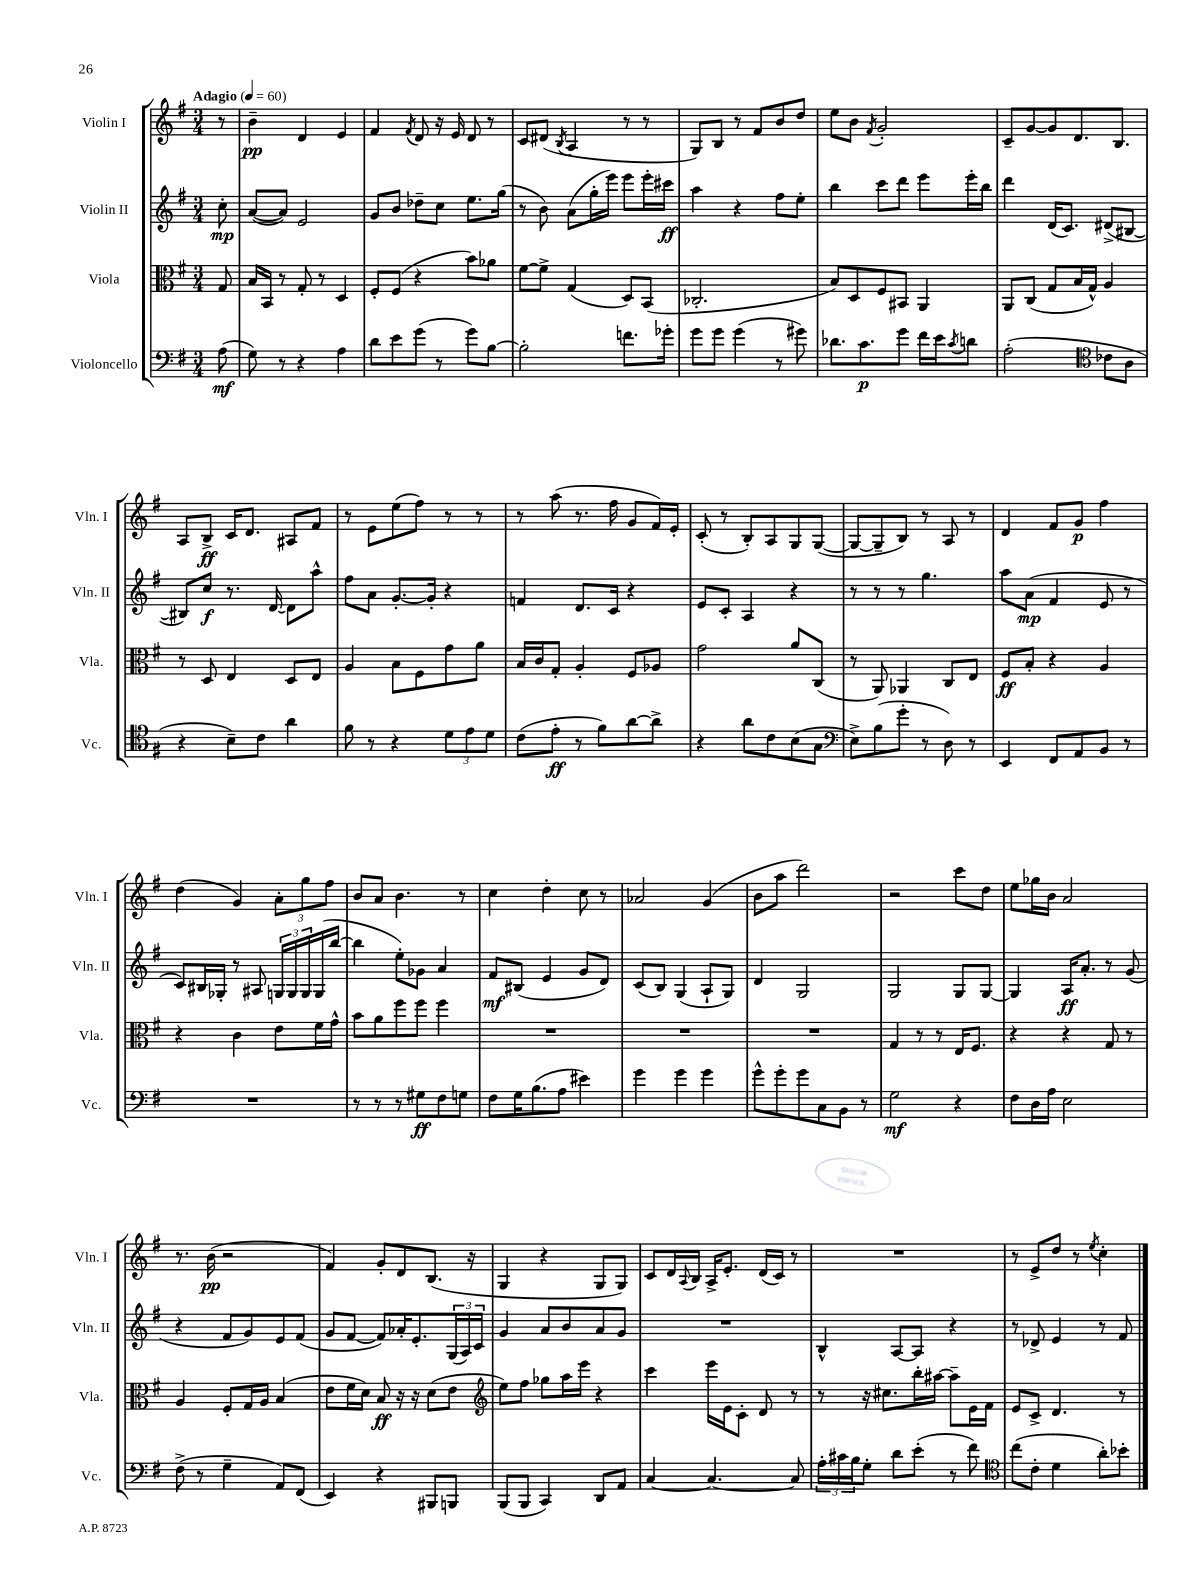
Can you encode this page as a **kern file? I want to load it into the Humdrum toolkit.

**kern	**kern	**kern	**kern
*staff4	*staff3	*staff2	*staff1
*clefF4	*clefC3	*clefG2	*clefG2
*k[f#]	*k[f#]	*k[f#]	*k[f#]
*M3/4	*M3/4	*M3/4	*M3/4
*MM60	*MM60	*MM60	*MM60
(8A	8G	8cc'	8r
=	=	=	=
8G)	16B	([8a	4b~
.	16BB	.	.
8r	8r	8a])	.
4r	8G'	2e	4d
.	8r	.	.
4A	4D	.	4e
=	=	=	=
8d	8F#'	8g	4f#
8e	(8F#	8b	.
.	.	.	8qf#
(8g	4r	8dd-~	8d
8r	.	8cc	16r
.	.	.	16e
8g)	8b)	8.ee	8d
[8B	8a-	.	8r
.	.	(16gg	.
=	=	=	=
2B']	[8f#	8r	8c
.	8f#^]	8b)	(8d#
.	.	.	8qB
.	(4G	(8a	4A
.	.	16gg'	.
.	.	16eee)	.
8.f	8D)	8eee	8r
.	(8BB	16eee'	8r
16g-'	.	16ccc#	.
=	=	=	=
8g	2.C-'	4aa	8G)
8g	.	.	8B
(4g	.	4r	8r
.	.	.	8f#
8r	.	8ff#	8b
8g#)	.	8ee'	8dd
=	=	=	=
8.d-	8B)	4bb	8ee
.	8D	.	8b
8.c	.	.	.
.	.	.	8qf#
.	8F#	8ccc	2g'
8g	8BB#	8ddd	.
16f#	4AA	8eee	.
16e	.	.	.
8qc	.	.	.
8d	.	16eee'	.
.	.	16bb	.
=	=	=	=
(2A'	8AA	4ddd	8c~
.	(8C	.	[8g
.	8G	(16d	8g]
.	.	8.c)	.
.	16B	.	8.d
.	16G^^)	.	.
*clefC4	*	*	*
8c-	4A	(8d#^	.
.	.	.	8.B
8A	.	[8B#	.
=	=	=	=
4r	8r	8B#])	8A
.	8D	8cc	8B^
8B~)	4E	8.r	16c
.	.	.	8.d
8c	.	.	.
.	.	[16d	.
4a	8D	8d]	8A#
.	8E	8aa^^	8f#
=	=	=	=
8f#	4A	8ff#	8r
8r	.	8a	8e
4r	8B	[8.g'	(8ee
.	8F#	.	8ff#)
.	.	16g']	.
12d	8g	4r	8r
12e	.	.	.
.	8a	.	8r
12d	.	.	.
=	=	=	=
(8c	16B	4f	8r
.	16c	.	.
8e'	8G'	.	(8aa
8r	4A'	8.d	8.r
8f#)	.	.	.
.	.	16c	16ff#
[8a	8F#	4r	8g
8a^]	8A-	.	16f#)
.	.	.	16e'
=	=	=	=
4r	2g	8e	(8c'
.	.	8c'	8r
8a	.	4A	8B')
8c	.	.	8A
(8B	8a	4r	8G
8G	(8C	.	([8G
=	=	=	=
*clefF4	*	*	*
8E^)	8r	8r	8G_
(8B	8AA)	8r	8G~]
8g'	4AA-	8r	8B)
8r	.	4.gg	8r
8D)	8C	.	8A
8r	8E	.	8r
=	=	=	=
4EE	8F#	8aa	4d
.	8B'	(8a	.
8FF#	4r	4f#	8f#
8AA	.	.	8g
8BB	4A	8e	4ff#
8r	.	8r	.
=	=	=	=
2.r	4r	8c)	(4dd
.	.	16B#	.
.	.	16G-'	.
.	4c	8r	4g)
.	.	8A#	.
.	8e	24G	12a'
.	.	24G	.
.	.	24G	12gg
.	16f#	(16G	.
.	.	.	12ff#
.	16g^^	[16bb	.
=	=	=	=
8r	8b	4bb]	8b
8r	8a	.	8a
8r	8ff#	8ee')	4.b
8G#	8ff#	8g-	.
8F#	4ff#	4a	.
8G	.	.	8r
=	=	=	=
8F#	2.r	8f#	4cc
16G	.	(8B#	.
(8.B	.	.	.
.	.	4e	4dd'
8A	.	.	.
4e#)	.	8g	8cc
.	.	8d)	8r
=	=	=	=
4g	2.r	(8c	2a-
.	.	8B)	.
4g	.	(4G	.
4g	.	8A`	(4g
.	.	8G)	.
=	=	=	=
8g^^	2.r	4d	8b
8g'	.	.	8aa
8g	.	2G	2ddd)
8C	.	.	.
8BB	.	.	.
8r	.	.	.
=	=	=	=
2G	4G	2G	2r
.	8r	.	.
.	8r	.	.
4r	16E	8G	8ccc
.	8.F#	.	.
.	.	[8G	8dd
=	=	=	=
8F#	4r	4G]	8ee
16D	.	.	16gg-
16A	.	.	16b
2E	4r	16A	2a
.	.	8.a'	.
.	8G	8r	.
.	8r	(8g	.
=	=	=	=
(8F#^	4A	4r	8.r
8r	.	.	.
.	.	.	(16b
4G~	8F#'	8f#	2r
.	16G	8g)	.
.	16A	.	.
8AA)	(4B	8e	.
(8FF#	.	(8f#	.
=	=	=	=
4EE)	8e	8g	4f#)
.	16f#	[8f#	.
.	16d)	.	.
4r	8B	8f#])	8g'
.	16r	16a-'	8d
.	16r	8.e'	.
8BBB#	(8d	.	(8.B
8BBB	8e	(24G	.
.	.	24A)	.
.	.	.	16r
.	.	24c	.
=	=	=	=
*	*clefG2	*	*
(8BBB	8ee)	4g	4G
8BBB	8ff#	.	.
4CC)	8gg-	8a	4r
.	16aa	8b	.
.	16eee	.	.
8DD	4r	8a	8G
8AA	.	8g	8G)
=	=	=	=
[4C	4ccc	2.r	8c
.	.	.	16d
.	.	.	8qqA
.	.	.	16B
4.C_	16eee	.	16A^
.	16e	.	8.e'
.	8c'	.	.
.	8d	.	(16d
.	.	.	16c)
8C]	8r	.	8r
=	=	=	=
24A'	8r	4B^^	2.r
24c#	.	.	.
24B	.	.	.
8G'	16r	.	.
.	8.cc#	.	.
8d	.	[8A	.
(8e'	16bb'	8A]	.
.	[16aa#	.	.
8r	8aa#~]	4r	.
8f#)	16e	.	.
.	16f#	.	.
=	=	=	=
*clefC4	*	*	*
(8cc	8e	8r	8r
8c'	8c^	8d-^	8e^
4d	4.d	4e	8dd
.	.	.	8r
.	.	.	8qee
8a')	.	8r	4cc'
8b-'	8r	8f#	.
==	==	==	==
*-	*-	*-	*-
